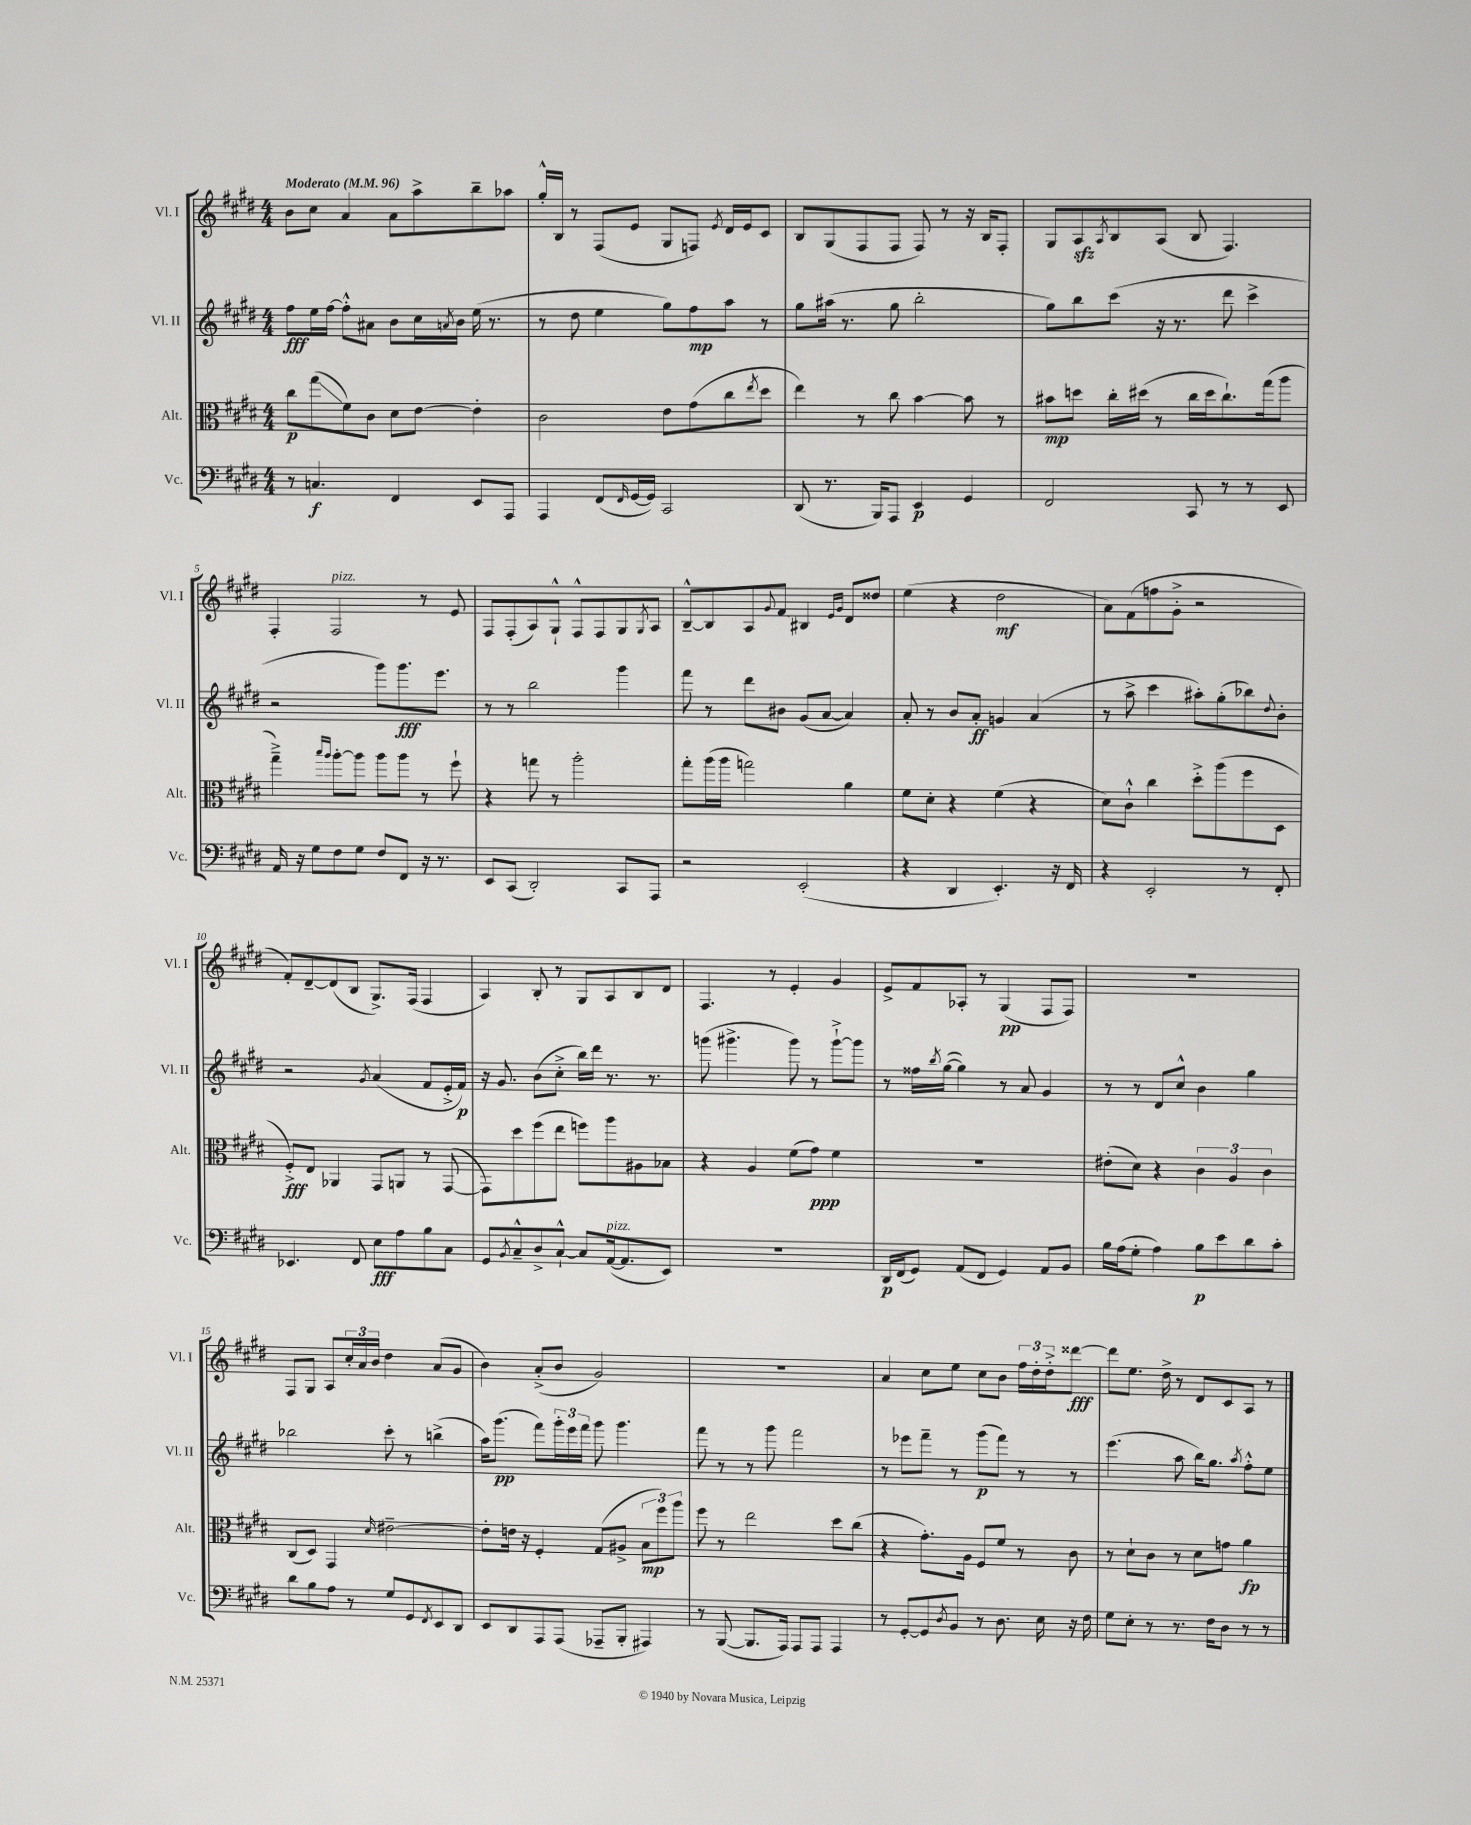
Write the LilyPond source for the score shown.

<<
\new StaffGroup <<
\new Staff = "s0" \with { instrumentName = "Vl. I" shortInstrumentName = "Vl. I" } {
    \clef treble \key e \major \numericTimeSignature \time 4/4 \tempo "Moderato" 4 = 96
    b'8 cis''8 a'4 a'8 a''8-> b''8-- aes''8 |
    gis''16-.-^ b16 r8 fis8( e'8 gis8 f8) \acciaccatura { e'8 } dis'16 e'16 cis'8 |
    b8 gis8( fis8 fis8 fis8) r8 r16 b16 fis8-. |
    gis8 a8\sfz \acciaccatura { a8 } b8 a8( b8 fis4.) |
    fis4-. fis2^\markup { \italic "pizz." } r8 e'8 |
    fis8 fis8-.( a8) gis8-!-^ fis8-^ fis8 gis8 \acciaccatura { gis8 } a8 |
    b8~---^ b8 a8 \appoggiatura { gis'8 } fis'8\glissando bis4 \grace { e'16 gis'16 } dis'8 disis''8 |
    e''4( r4 dis''2\mf |
    a'8) fis'8( f''8 gis'8-.-> r2 |
    fis'8-.) dis'8~-- dis'8( b8 gis8.->) fis16( fis4 |
    a4) b8-. r8 gis8 a8 b8 dis'8 |
    fis4. r8 e'4-. gis'4 |
    e'8-> fis'8 aes8-. r8 gis4\pp( fis8 fis8) |
    R1 |
    fis8 gis8 a8 \tuplet 3/2 { cis''16-. a'16 b'16 } dis''4 a'8( gis'8 |
    b'4) a'8-.->( b'8 gis'2) |
    R1 |
    a'4 cis''8 e''8 cis''8 b'8 \tuplet 3/2 { fis''16 dis''16-. dis''16-.-> } disis'''8~\fff |
    disis'''8 e''8. dis''16-> r8 dis'8 cis'8 a8 r8 \bar "|." |
}
\new Staff = "s1" \with { instrumentName = "Vl. II" shortInstrumentName = "Vl. II" } {
    \clef treble \key e \major \numericTimeSignature \time 4/4
    fis''8\fff e''16 fis''16~ fis''8-.-^ ais'8 b'8 cis''16 \acciaccatura { a'8 } b'16 e''16( r8. |
    r8 dis''8 e''4 gis''8) fis''8\mp a''8 r8 |
    gis''8 ais''16( r8. gis''8 b''2-. |
    gis''8) b''8 cis'''8( r16 r8. dis'''8 cis'''4-> |
    r2 gis'''8) gis'''8.\fff e'''8. |
    r8 r8 b''2 gis'''4 |
    fis'''8 r8 dis'''8 bis'8 gis'8( a'8~ a'4) |
    a'8-. r8 b'8 a'8-.\ff g'4 a'4( |
    r8 a''8-> cis'''4 ais''8-.) gis''8-.( bes''8) \appoggiatura { dis''8 } b'8-. |
    r2 \acciaccatura { gis'8 } a'4( fis'8 e'16-.-> fis'16\p) |
    r16 gis'8. b'8( cis''8-.-> b''16) dis'''16 r8. r8. |
    g'''8( gis'''4.-> gis'''8) r8 gis'''8~-!-> gis'''8 |
    r8 fisis''16 \acciaccatura { b''8 } gis''16~( gis''4) r8 a'8 gis'4 |
    r8 r8 dis'8 cis''8-^ b'4 gis''4 |
    bes''2 cis'''8-. r8 b''4->( |
    a''16) gis'''8.\pp( fis'''8) \tuplet 3/2 { gis'''16-. e'''16 fis'''16 } gis'''8 gis'''4. |
    fis'''8 r8 r8 gis'''8 fis'''2 |
    r8 ees'''8 fis'''8-- r8 gis'''8\p( fis'''8) r8 r8 |
    e'''4.( a''8 b''16) gis''8. \acciaccatura { a''8 } fis''8-.-^ e''8 \bar "|." |
}
\new Staff = "s2" \with { instrumentName = "Alt." shortInstrumentName = "Alt." } {
    \clef alto \key e \major \numericTimeSignature \time 4/4
    cis''8\p gis''8\glissando( fis'8) cis'8 dis'8 e'8~ e'4-. |
    cis'2 e'8 gis'8( cis''8 \acciaccatura { e''8 } dis''8 |
    e''4) r8 cis''8 b'4~ b'8 r8 |
    bis'8\mp d''8 cis''16-. dis''16( r8 cis''16 dis''16 cis''8.-!) gis''16( a''8 |
    gis''4--->) \grace { b''16 a''16 } a''8~-. a''8 a''8 a''8 r8 fis''8-! |
    r4 g''8 r8 a''2-. |
    gis''8-. a''16( a''16 g''2) a'4 |
    fis'8 dis'8-. r4 fis'4( r4 |
    dis'8) cis'8-!-^ cis''4 dis''8-.-> a''8( fis''8 dis8 |
    fis8-.->\fff) e8 aes,4 gis,8 a,8 r8 gis,8~( |
    gis,8) dis''8 fis''8( e''8 f''8) a''8 ais8 bes8 |
    r4 a4 fis'8( gis'8\ppp) fis'4 |
    R1 |
    eis'8-.( dis'8) r4 \tuplet 3/2 { cis'4 a4 cis'4 } |
    cis8( dis8) gis,4 \grace { dis'16 } eis'2~-- |
    eis'8-. e'16 r16 fis4-. gis8( ais8-> \tuplet 3/2 { b8\mp fis''8) a''8 } |
    fis''8 r8 e''2 dis''8 cis''8( |
    r4 gis'8.-.) a16 fis8 fis'8 r8 cis'8 |
    r8 dis'8-! cis'8 r8 dis'8 g'8 a'4\fp \bar "|." |
}
\new Staff = "s3" \with { instrumentName = "Vc." shortInstrumentName = "Vc." } {
    \clef bass \key e \major \numericTimeSignature \time 4/4
    r8 c4.\f fis,4 e,8 a,,8 |
    a,,4 fis,8( \grace { fis,16 } gis,16~ gis,16) cis,2 |
    dis,8( r8. b,,16) a,,8 e,4\p gis,4 |
    fis,2 cis,8 r8 r8 e,8 |
    a,16 r16 gis8 fis8 gis8 fis8 fis,8 r16 r8. |
    e,8 cis,8( dis,2-.) cis,8 a,,8 |
    r2 e,2-.( |
    r4 dis,4 e,4.-.) r16 fis,16 |
    r4 e,2-. r8 fis,8-. |
    ees,4. fis,8 e8\fff a8 b8 cis8 |
    gis,8 \acciaccatura { b,8 } cis8---^ dis8-> cis8~-!-^ cis8 a,16~^\markup { \italic "pizz." }( a,8. e,8) |
    R1 |
    dis,16\p fis,16( gis,8) a,8( fis,8 gis,4) a,8 b,8 |
    b16 a16( gis8-. a4) b8\p e'8 dis'8 cis'8-. |
    dis'8 b8 a8 r8 gis8 gis,8 \acciaccatura { fis,8 } e,8 dis,8 |
    e,8 dis,8 a,,8 a,,8( aes,,8-- b,,8-. ais,,4) |
    r8 b,,8~( b,,8. a,,16) a,,8 a,,8 a,,4 |
    r8 gis,8~-. gis,8 \acciaccatura { dis8 } b,8 r8 dis8. e16 r16 fis16 |
    gis8 e8-. r8 r8. fis16 dis8 r8 r8 \bar "|." |
}
>>
>>
